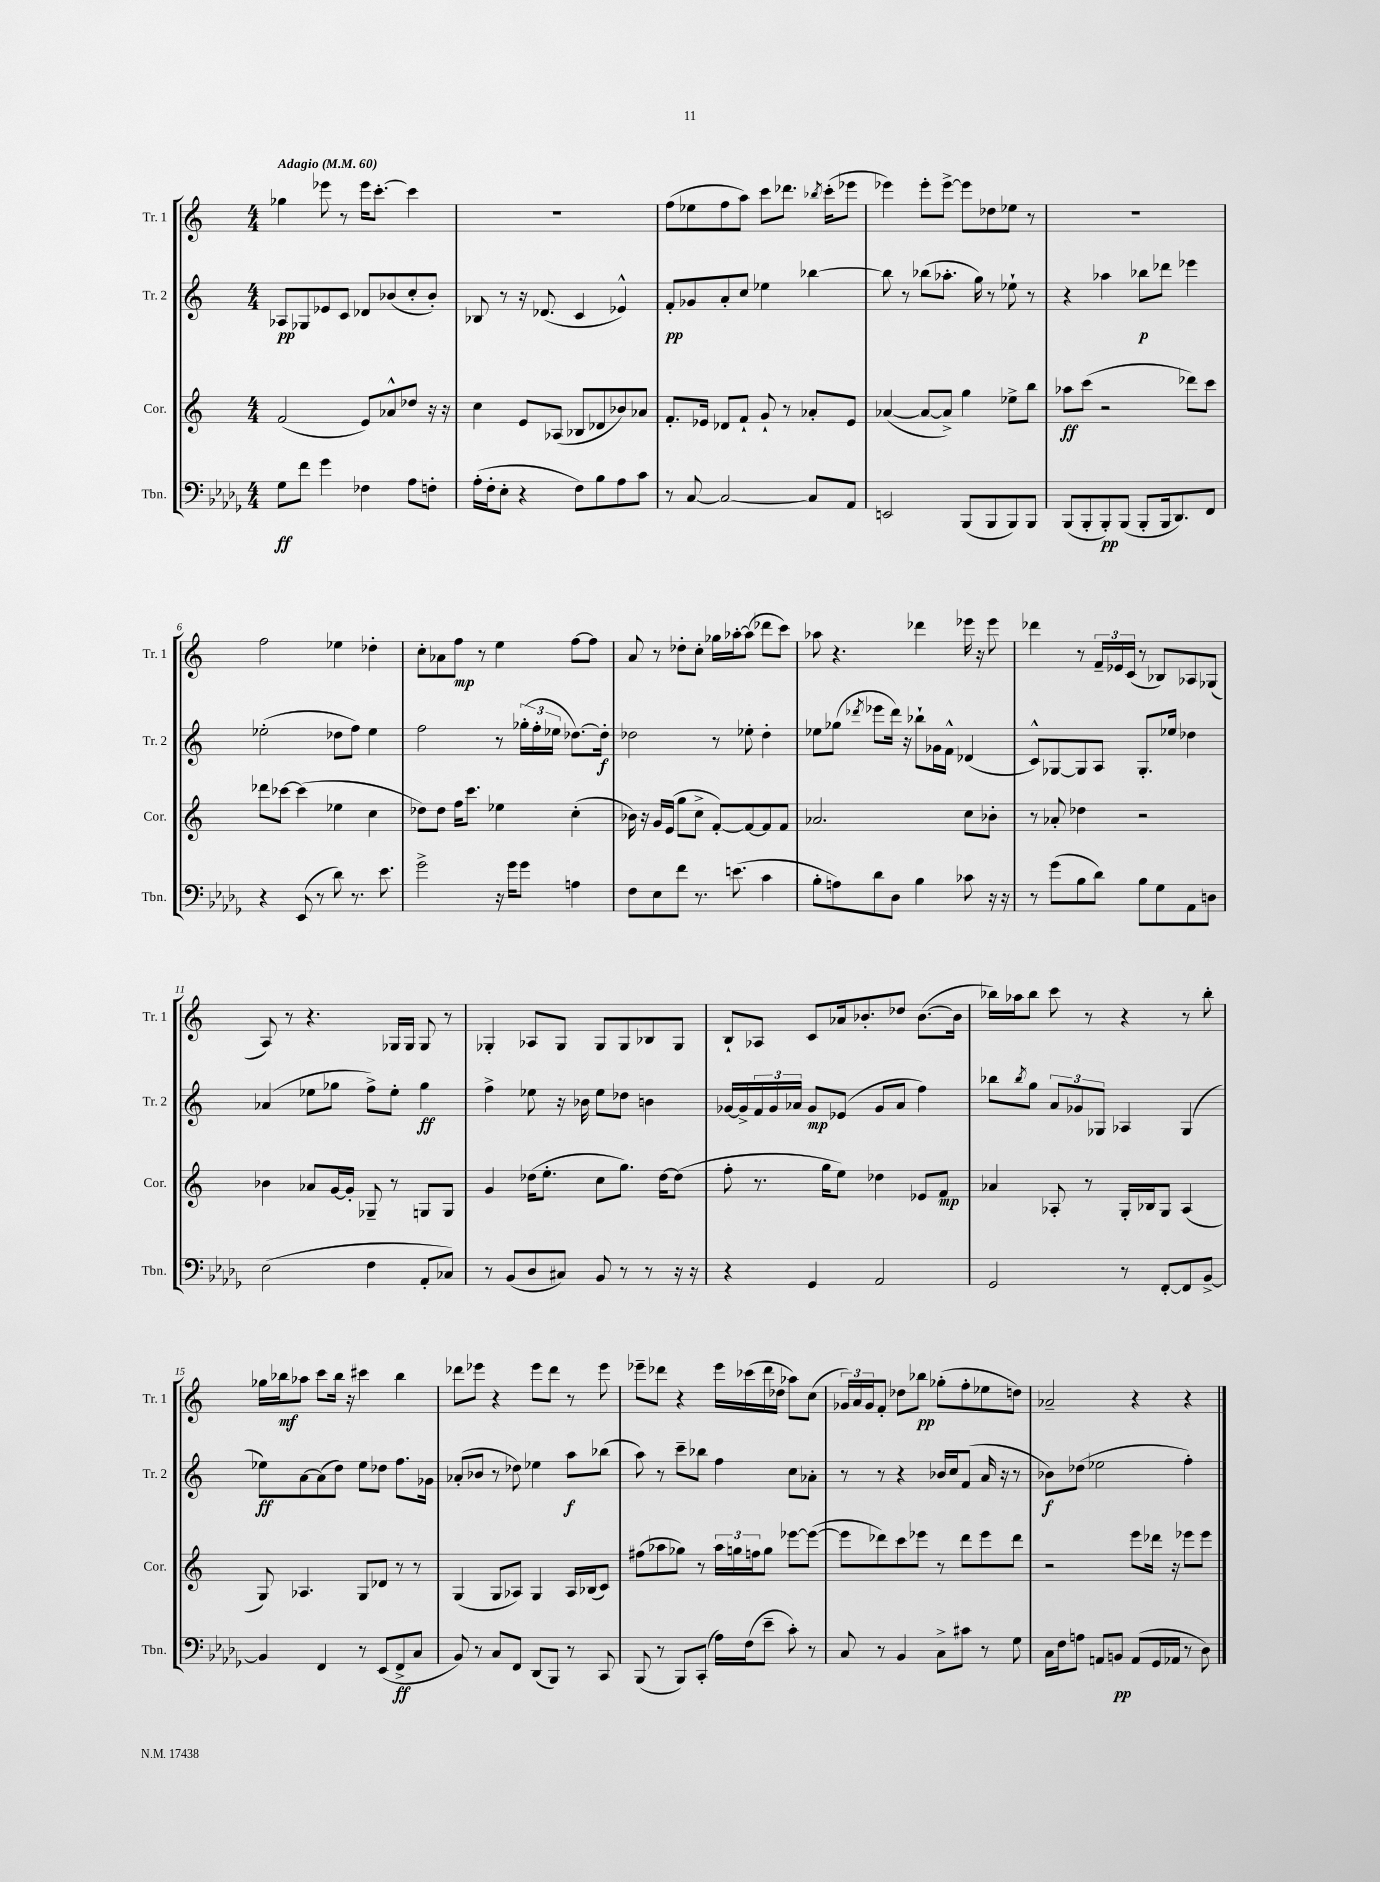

**kern	**kern	**kern	**kern
*staff4	*staff3	*staff2	*staff1
*clefF4	*clefG2	*clefG2	*clefG2
*k[b-e-a-d-g-]	*k[]	*k[]	*k[]
*M4/4	*M4/4	*M4/4	*M4/4
*MM60	*MM60	*MM60	*MM60
8G-\L	(2f/	8A-/L	4gg-\
8f\J	.	8G-/	.
4g-\	.	8e-/	8eee-\
.	.	8c/J	8r
4F-\	8e/L)	8d-/L	16eee-\LK
.	.	.	[8.ccc'\J
.	8a-^^/	(8b-/	.
8A-\L	8dd-/J	8cc'/	4ccc\]
8F'\J	16r	8b-'/J)	.
.	16r	.	.
=	=	=	=
(16A-'\LL	4cc\	8B-/	1r
16F'\J	.	.	.
8E-'\J	.	8r	.
4r	8e/L	16r	.
.	.	(8.d-/	.
.	(8A-/J	.	.
8F\L)	8B-/L	4c/	.
8B-\	8d-/	.	.
8A-\	8b-/)	4e-^^/)	.
8c\J	8a-/J	.	.
=	=	=	=
8r	8.f'/L	8f'/L	(8ff\L
[8C/	.	8g-/	8ee-\
.	16e-/Jk	.	.
2C/_	8d-/L	8a'/	8ff\
.	8f`/J	8cc/J	8aa\J)
.	8g`/	4ee-\	8ccc\L
.	8r	.	8.ddd-\J
8C/]L	8a-'/L	[4bb-\	.
.	.	.	8qbb-/
.	.	.	(16ccc'\LK
8AA-/J	8e-/J	.	8eee-\J
=	=	=	=
2EE/	([4a-/	8bb-\]	4eee-\)
.	.	8r	.
.	8a-/_L	(8bb-\L	8eee-'\L
.	8a-^/]J)	8.aa-'\J	[8eee-^\J
(8BBB-/L	4gg\	.	8eee-\]L
.	.	16gg\)	.
8BBB-/	.	8r	8dd-\
8BBB-/)	8ee-^\L	8ee-`\	8ee-\J
8BBB-/J	8bb\J	8r	8r
=	=	=	=
(8BBB-/L	8aa-\L	4r	1r
8BBB-'/	(8ccc\J	.	.
8BBB-'/)	2r	4aa-\	.
(8BBB-/J	.	.	.
8BBB-'/L	.	8bb-\L	.
16BBB-/k	.	8ddd-\J	.
8.DD-/)	.	.	.
.	8ddd-\L)	4eee-\	.
8FF/J	8ccc\J	.	.
=	=	=	=
4r	8ddd-\L	(2ee-'\	2ff\
.	[8ccc-\J	.	.
(8EE-/	(4ccc-\]	.	.
8r	.	.	.
8d-\)	4ee-\	8dd-\L	4ee-\
8.r	.	8ff\J)	.
.	4cc\	4ee-\	4dd-'\
8.e-\	.	.	.
=	=	=	=
2g-^\	8dd-\L)	2ff\	8cc'\L
.	8dd-\J	.	8a-\
.	16ff\LK	.	8ff\J
.	8.ccc\J	.	.
.	.	.	8r
16r	4ee-\	8r	4ee\
16g-\LK	.	.	.
8g-\J	.	(24gg-'\LL	.
.	.	24ff'\	.
.	.	24ee-\JJ	.
4A\	(4cc'\	[8.dd-\L)	[8ff\L
.	.	.	8ff\]J
.	.	16dd-'\]Jk	.
=	=	=	=
8F\L	16b-\)	2dd-\	8a/
.	16r	.	.
8E-\	16g/LL	.	8r
.	(16e/JJ	.	.
8f\J	8gg\L	.	8dd-'\L
8.r	8cc^\J	.	8cc'\J
.	[8f'/L)	8r	16gg-\LL
(8.e\	.	.	[16aa-'\J
.	8f/_	8ee-'\	(8aa-\]J
4c\	8f/]	4dd-'\	8ddd-\L
.	8f/J	.	8ccc\J)
=	=	=	=
8B-'\L	2.a-/	8ee-\L	8aa-\
8A\)	.	(8gg-\J	4.r
.	.	8qddd-/	.
8d-\	.	8eee-\L	.
8D-\J	.	16ddd-\Jk)	.
.	.	16r	.
4B-\	.	8bb-`\L	4ddd-\
.	.	16g-\L	.
.	.	16f^^\JJ	.
8c-\	8cc\L	(4d-/	16eee-\
.	.	.	16r
16r	8b-'\J	.	8eee-\
16r	.	.	.
=	=	=	=
8r	8r	8c^^/L)	4ddd-\
(8g-\L	8a-'/	[8G-/	.
8B-\	4dd-\	8G-/]	8r
8d-\J)	.	8A/J	24f~/LL
.	.	.	24e-/
.	.	.	(24c/JJ
8B-\L	2r	8.G-'/L	8r
8G-\	.	.	8B-/L)
.	.	16ee-/Jk	.
8AA-\	.	4dd-\	8A-/
8D\J	.	.	(8G-/J
=	=	=	=
(2E-\	4b-\	(4a-/	8A/)
.	.	.	8r
.	8a-/L	8ee-\L	4.r
.	[16g/L	8gg-\J	.
.	16g'/]JJ	.	.
4F\	8G-~/	8ff^\L)	.
.	8r	8ee-'\J	16G-/LL
.	.	.	16G-/JJ
8AA-'/L	8G/L	4gg-\	8G-/
8C-/J)	8G/J	.	8r
=	=	=	=
8r	4g/	4ff^\	4G-'/
(8BB-/L	.	.	.
8D-/	(16dd-\LK	8ee-\	8A-/L
.	8.ee'\J	.	.
8C#/J)	.	16r	8G-/J
.	.	16b-\	.
8BB-/	8cc\L	8ee-\L	8G-/L
8r	8.gg\J)	8dd-\J	8G-/
8r	.	4b\	8B-/
.	[16dd-\LK	.	.
16r	(8dd-\]J	.	8G-/J
16r	.	.	.
=	=	=	=
4r	8ff'\	[16g-/LL	8B`/L
.	.	16g-^/]	.
.	8.r	24f/	8A-/J
.	.	24g-/	.
.	.	24a-/JJ	.
4GG-/	.	8g-/L	8c/L
.	16gg\LK	.	.
.	8ee\J)	(8e-/J	16a-/k
.	.	.	8.b-'/
2AA-/	4dd-\	8g-/L	.
.	.	8a-/J	8dd-/J
.	8e-/L	4ff\)	([8.b-\L
.	8f/J	.	.
.	.	.	16b-\]Jk
=	=	=	=
2GG-/	4a-/	8bb-\L	16bb-\LL)
.	.	.	16aa-\J
.	.	8qbb-/	.
.	.	8gg\J	8bb-\J
.	8A-'/	12a/L	8ccc\
.	.	12g-/	.
.	8r	.	8r
.	.	12G-/J	.
8r	16G'/LL	4A-/	4r
.	16B-/J	.	.
[8FF'/L	8G/J	.	.
8FF/]	(4A-/	(4G-/	8r
[8BB-^/J	.	.	8bb-'\
=	=	=	=
4BB-/]	8G/)	8ee-\L)	16gg-\LL
.	.	.	16bb-\J
.	4.A-/	[8a\	8aa-\J
4FF/	.	(8a\]	8ccc\L
.	.	8dd\J)	16bb-\Jk
.	.	.	16r
8r	8G/L	8ee-\L	4ccc#\
(8EE-/L	8d-/J	8dd-\J	.
8FF^/	8r	8.ff\L	4bb-\
8C/J	8r	.	.
.	.	16g-\Jk	.
=	=	=	=
8BB-/)	(4G/	(8a-'/L	8ddd-\L
8r	.	8b-/J	8eee-\J
8C/L	8G/L	8r	4r
8FF/J	8A-/J)	8dd-\)	.
(8DD-/L	4G/	4ee-\	8eee-\L
8BBB-/J)	.	.	8ddd-\J
8r	16A-/LL	8aa\L	8r
.	(16B-/J	.	.
8CC/	8c/J)	(8bb-\J	8eee-\
=	=	=	=
(8BBB-/	(8ff#\L	8aa\)	8eee-~\L
8r	8aa-\	8r	8ddd-\J
8BBB-/L)	8gg-\J)	8ccc~\L	4r
(8CC'/J	8r	8bb-\J	.
16A-\LL)	24aa-\LL	4ff\	16eee-\LL
.	24gg\	.	.
(16F\J	.	.	(16ccc-\
.	24ff\J	.	.
8e-~\J	8gg\J	.	16ddd-\
.	.	.	16dd-\JJ
8c'\)	[8eee-\L	8cc\L	8aa-\L)
8r	(8eee-\_J	8a-'\J	(8cc\J
=	=	=	=
8C/	8eee-\]L	8r	24g-/LL)
.	.	.	24a/
.	.	.	24g-/J
8r	8ddd-\)	8r	8f'/J
4BB-/	8ccc\	4r	8dd-\L
.	8eee-\J	.	8bb-\J
8C^\L	8r	16b-/LL	(8gg-'\L
.	.	16cc/J	.
8c#\J	8ddd-\L	(8f/J	8ff'\
8r	8eee-\	16a/	8ee-\
.	.	16r	.
8G-\	8ddd-\J	8r	8dd\J)
=	=	=	=
16C\LL	2r	8b-\L)	2a-~/
16F\J	.	.	.
8A\J	.	(8dd-\J	.
8AA/L	.	2ee-\	.
8BB/J	.	.	.
(8AA/L	8eee\L	.	4r
16GG-/L	16ddd-\Jk	.	.
16AA-/JJ	16r	.	.
8r	8eee-\L	4ff'\)	4r
8D-\)	8eee-\J	.	.
==	==	==	==
*-	*-	*-	*-
